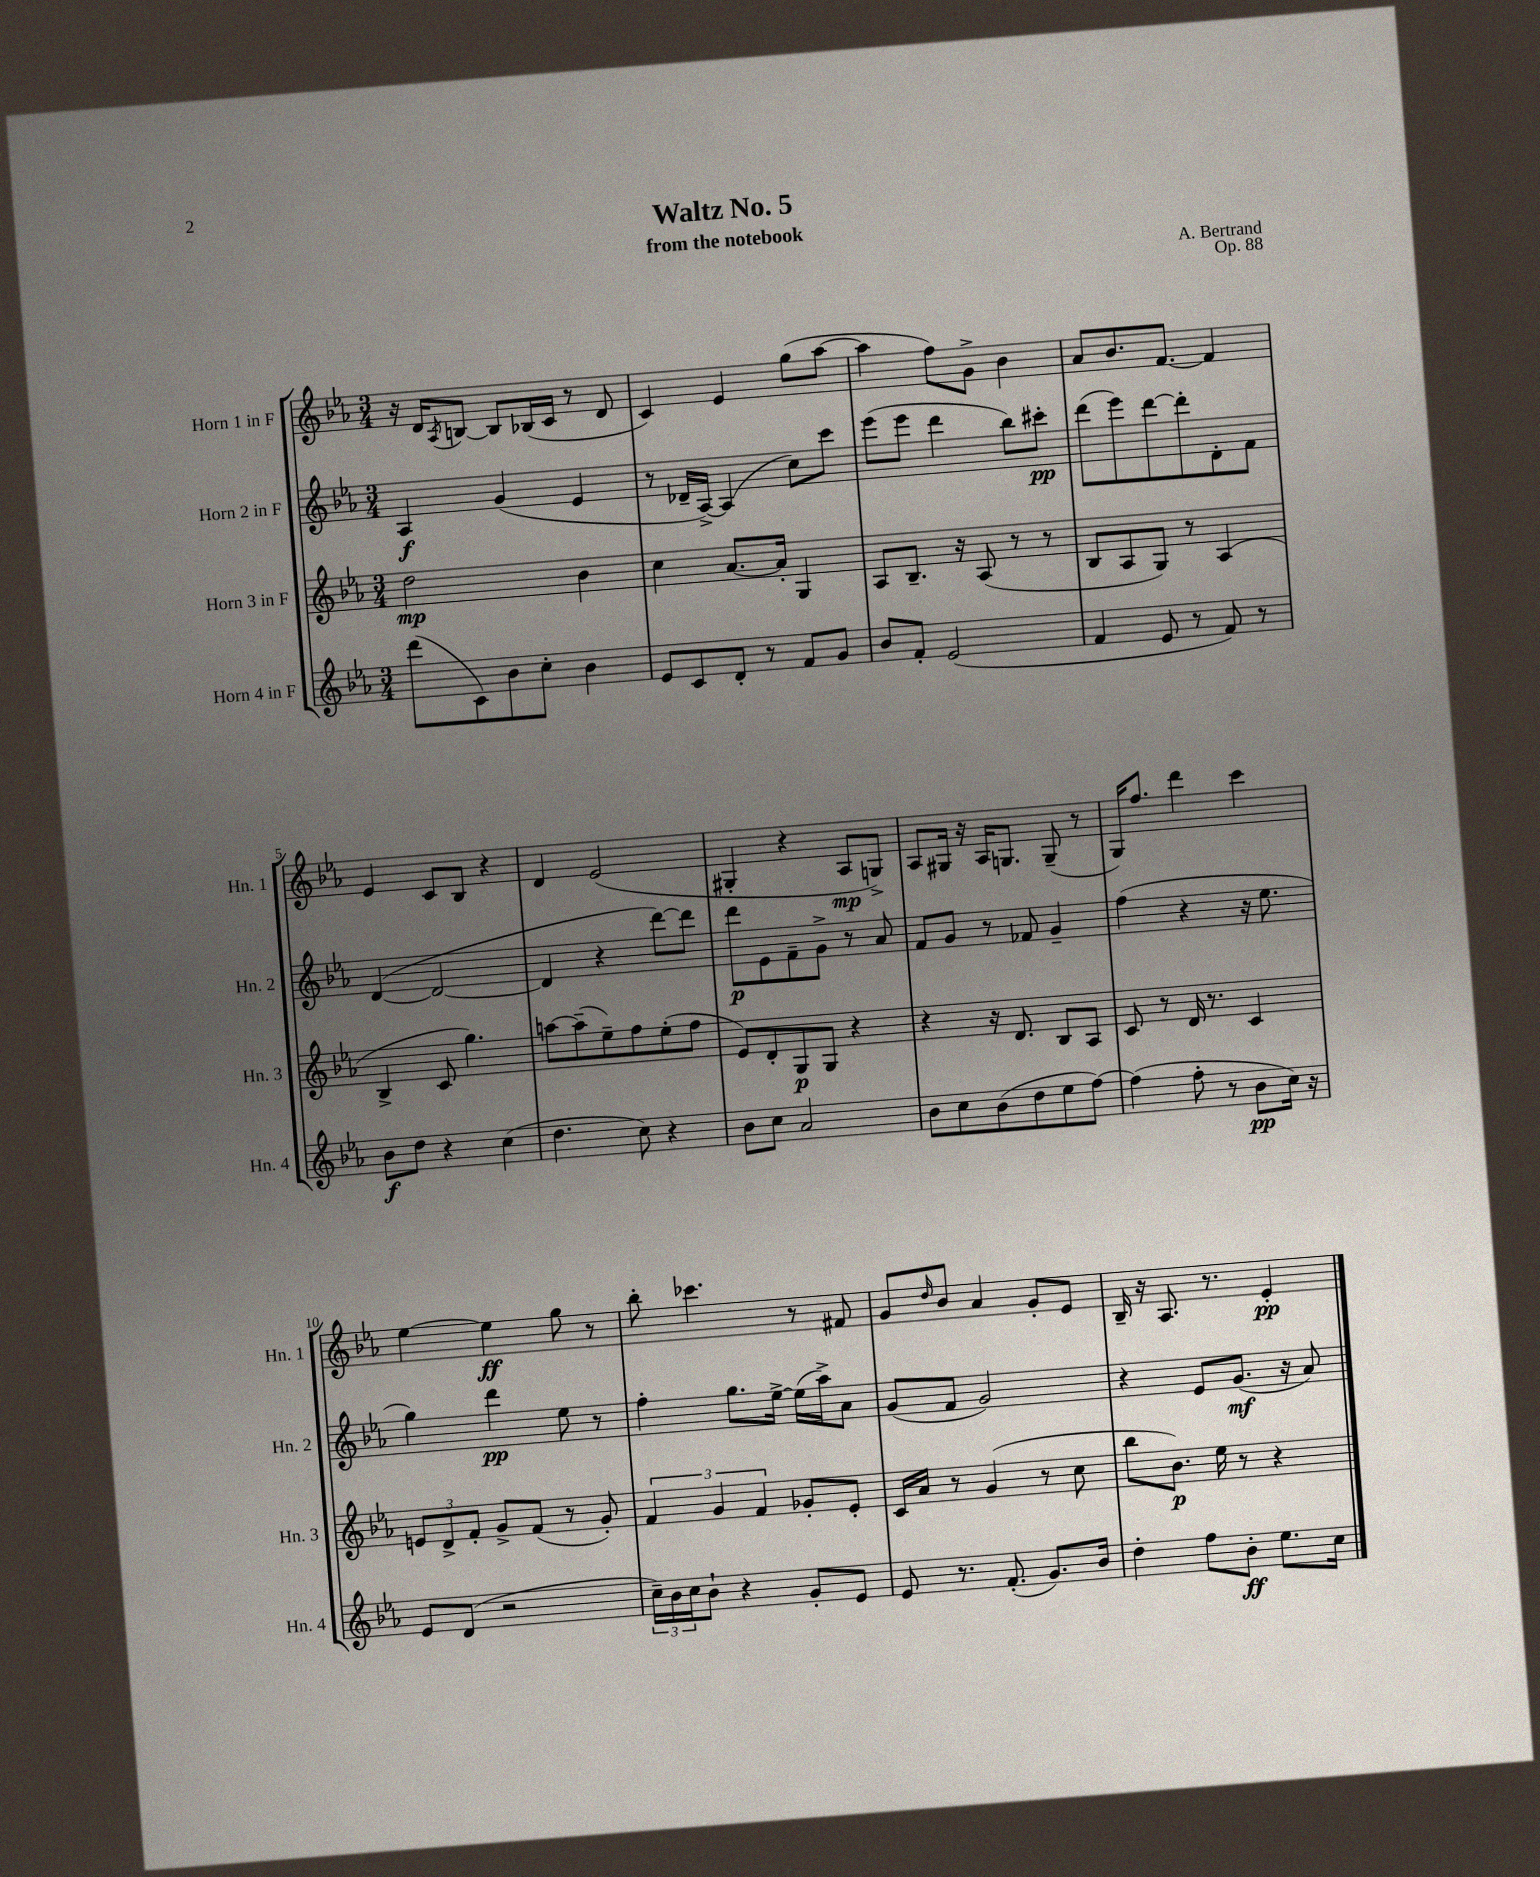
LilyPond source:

\header { title = "Waltz No. 5" composer = "A. Bertrand" subtitle = "from the notebook" opus = "Op. 88" }
<<
\new StaffGroup <<
\new Staff = "s0" \with { instrumentName = "Horn 1 in F" shortInstrumentName = "Hn. 1" } {
    \clef treble \key ees \major \numericTimeSignature \time 3/4
    r16 d'16 \acciaccatura { aes8 } b8~ b8 bes16( c'16 r8 d'8 |
    c'4) ees'4 g''8( aes''8~ |
    aes''4 f''8) g'8-> bes'4 |
    aes'8 bes'8. f'8.~ f'4 |
    ees'4 c'8 bes8 r4 |
    d'4 ees'2( |
    gis4-. r4 aes8\mp g8->) |
    aes8 gis16 r16 aes16 g8. g8--( r8 |
    g16) f''8. d'''4 c'''4 |
    ees''4~ ees''4\ff g''8 r8 |
    bes''8-. ces'''4. r8 fis'8 |
    g'8 \grace { d''16 } bes'8 aes'4 g'8-. ees'8 |
    bes16-- r16 aes8. r8. ees'4-.\pp \bar "|." |
}
\new Staff = "s1" \with { instrumentName = "Horn 2 in F" shortInstrumentName = "Hn. 2" } {
    \clef treble \key ees \major \numericTimeSignature \time 3/4
    aes4\f g'4( ees'4 |
    r8 des'16-- aes16~->) aes4( c''8) c'''8 |
    ees'''8( ees'''8 d'''4 bes''8) cis'''8-.\pp |
    d'''8( ees'''8) d'''8~ d'''8-. d'8-. f'8 |
    d'4~( d'2~ |
    d'4 r4 d'''8~) d'''8 |
    d'''8\p ees'8 f'8-- g'8-> r8 aes'8 |
    f'8 g'8 r8 fes'8 g'4-- |
    f''4( r4 r16 ees''8. |
    g''4) d'''4\pp ees''8 r8 |
    f''4-. g''8. ees''16~-> ees''16( aes''16->) aes'8 |
    g'8( f'8 g'2) |
    r4 ees'8 g'8.\mf( r16 aes'8) \bar "|." |
}
\new Staff = "s2" \with { instrumentName = "Horn 3 in F" shortInstrumentName = "Hn. 3" } {
    \clef treble \key ees \major \numericTimeSignature \time 3/4
    d''2\mp bes'4 |
    c''4 aes'8.~ aes'16-. g4 |
    aes8 bes8.-- r16 aes8( r8 r8 |
    bes8 aes8 g8) r8 aes4( |
    bes4-> c'8 g''4.) |
    a''8~ a''8--( ees''8--) f''8 ees''8-.( f''8 |
    ees'8) d'8-. g8\p g8 r4 |
    r4 r16 d'8. bes8 aes8 |
    c'8 r8 d'16 r8. c'4 |
    \tuplet 3/2 { e'8 d'8-> f'8-. } g'8-> f'8( r8 g'8-.) |
    \tuplet 3/2 { f'4 g'4 f'4 } ges'8-. ees'8-. |
    c'16 aes'16 r8 g'4( r8 c''8 |
    bes''8 bes'8.\p) ees''16 r8 r4 \bar "|." |
}
\new Staff = "s3" \with { instrumentName = "Horn 4 in F" shortInstrumentName = "Hn. 4" } {
    \clef treble \key ees \major \numericTimeSignature \time 3/4
    d'''8( c'8) bes'8 c''8-. bes'4 |
    ees'8 c'8 d'8-. r8 f'8 g'8 |
    bes'8 f'8-. ees'2( |
    f'4 ees'8 r8 f'8) r8 |
    bes'8\f d''8 r4 c''4( |
    d''4. c''8) r4 |
    bes'8 c''8 aes'2 |
    bes'8 c''8 bes'8( d''8 ees''8 f''8~) |
    f''4( f''8-. r8 bes'8\pp c''16) r16 |
    ees'8 d'8( r2 |
    \tuplet 3/2 { c''16--) bes'16 c''16 } bes'8-! r4 g'8-. ees'8 |
    ees'8 r8. f'8.-.( g'8.) bes'16 |
    d''4-. f''8 bes'8-.\ff ees''8. c''16 \bar "|." |
}
>>
>>
